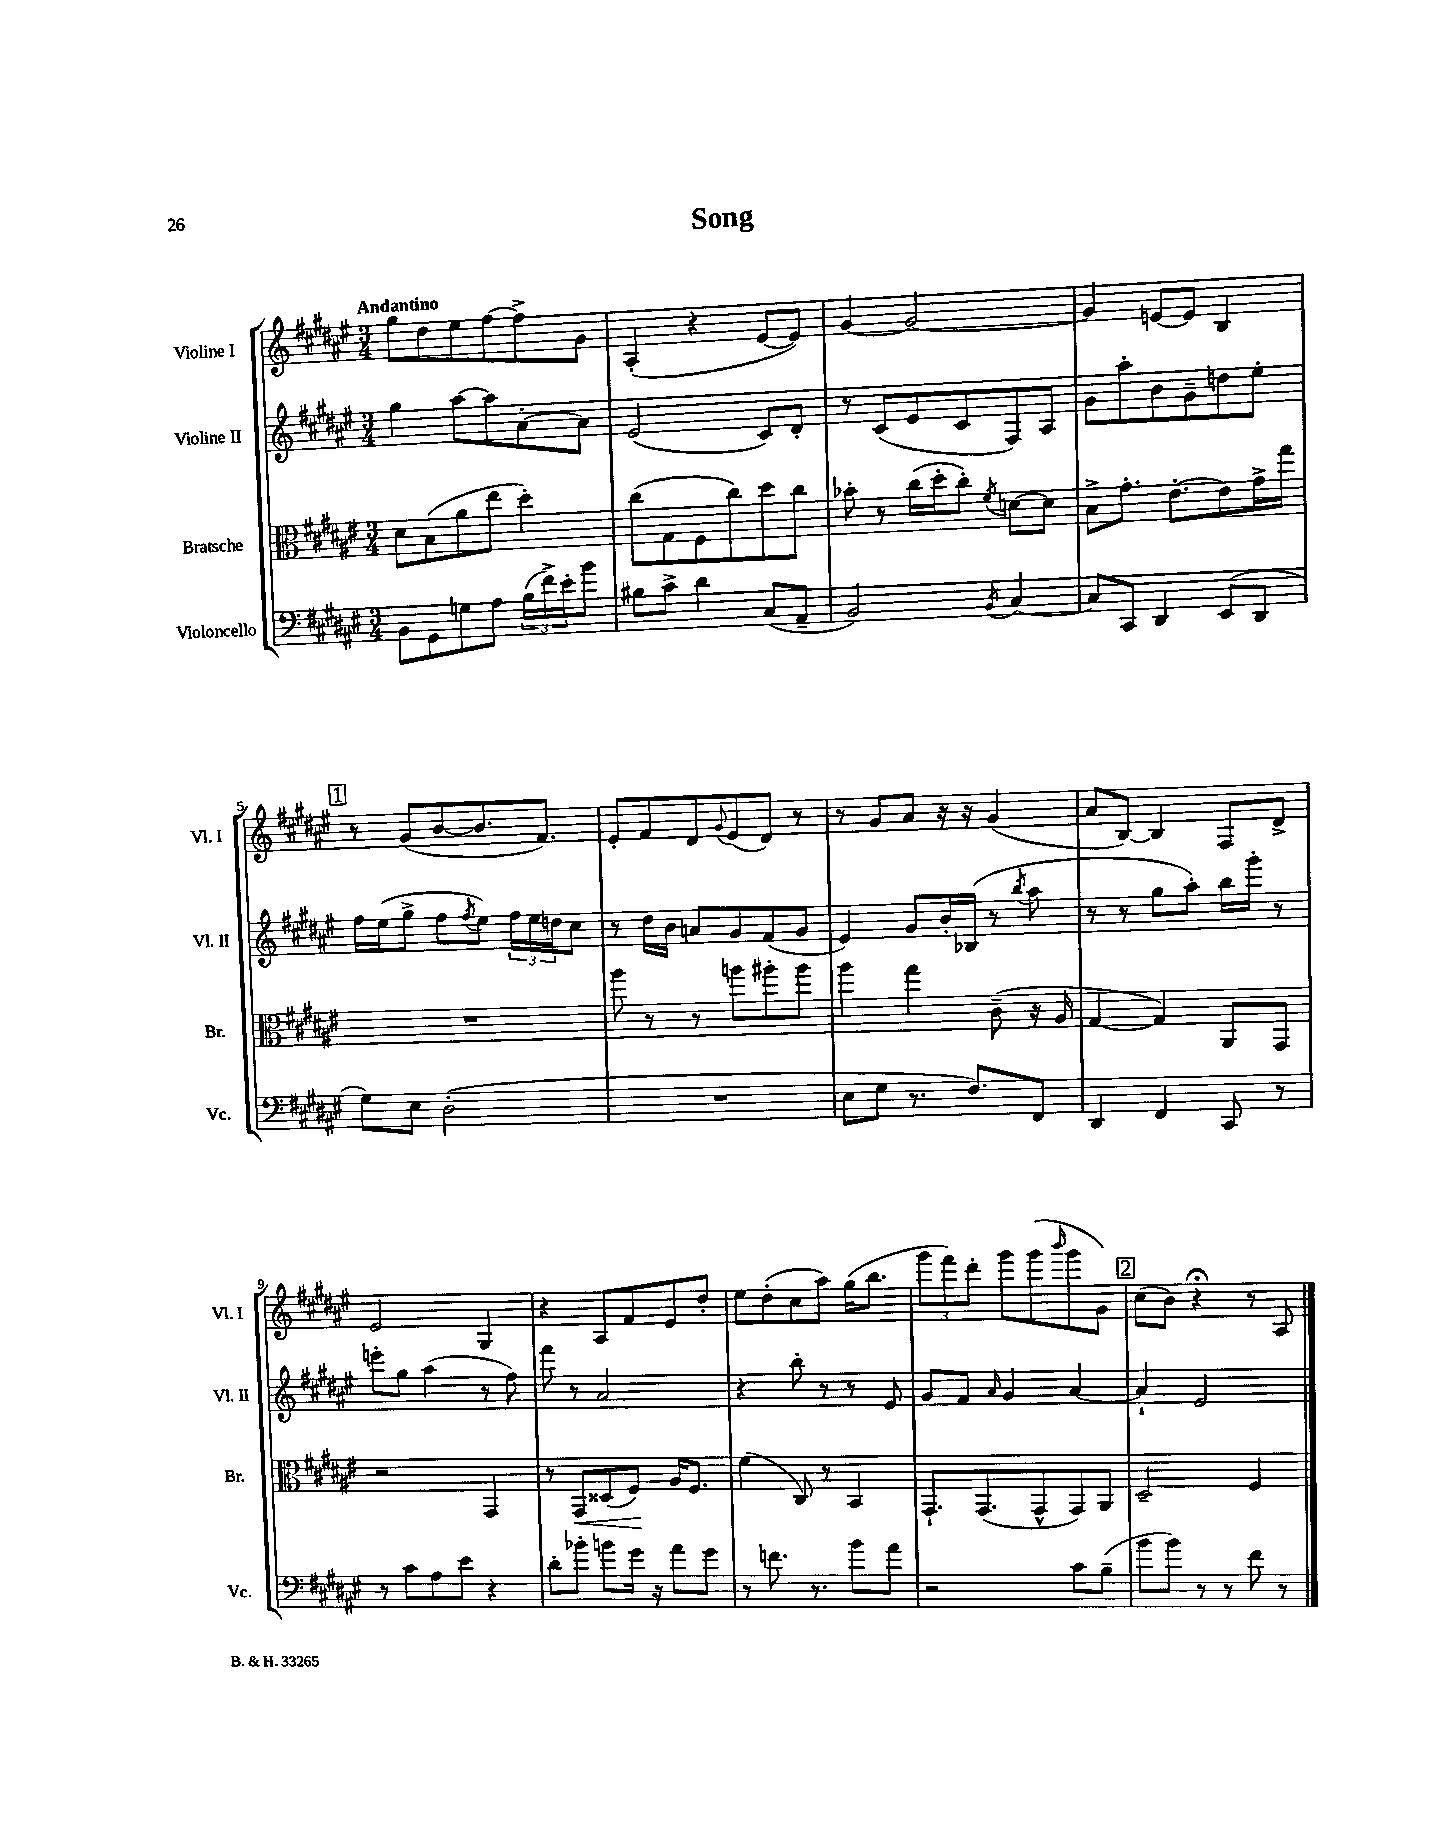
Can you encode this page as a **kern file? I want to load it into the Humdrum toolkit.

**kern	**kern	**kern	**kern
*staff4	*staff3	*staff2	*staff1
*clefF4	*clefC3	*clefG2	*clefG2
*k[f#c#g#d#a#e#]	*k[f#c#g#d#a#e#]	*k[f#c#g#d#a#e#]	*k[f#c#g#d#a#e#]
*M3/4	*M3/4	*M3/4	*M3/4
8BB	8d#	4gg#	8gg#
8GG#	(8B	.	8dd#
8G	8a#	[8aa#	8ee#
8A#	8ee#	8aa#]	[8ff#
(24B	4dd#')	[8a#'	8ff#^]
24f#^)	.	.	.
24e#'	.	.	.
8b	.	8a#]	8g#
=	=	=	=
8B#	(8cc#	(2e#	(4A#'
8c#^	8G#	.	.
4d#	8F#	.	4r
.	8cc#)	.	.
(8C#	8dd#	8c#)	[8e#
8AA#~	8cc#	8d#'	8e#])
=	=	=	=
2BB)	8b-'	8r	[4g#
.	8r	(8c#	.
.	(16cc#	8e#	2g#_
.	16dd#'	.	.
.	8cc#')	8c#	.
8qBB	8qf#	.	.
[4C#	[8d	8F#)	.
.	8d]	8A#	.
=	=	=	=
8C#]	8B^	8g#	4g#]
8CC#	8.g#'	8aa#'	.
4DD#	.	8b	[8e
.	[8.e#'	.	.
.	.	8g#~	8e]
(8EE#	8e#]	8dd	4B
8DD#	16g#^	8ee#'	.
.	16gg#	.	.
=	=	=	=
8G#)	2.r	16ff#	8r
.	.	(16ee#	.
8E#	.	8gg#^	(8g#
(2D#'	.	8ff#	[8b
.	.	8qff#	.
.	.	8ee#)	8.b]
.	.	24ff#	.
.	.	24ee#	.
.	.	.	8.f#)
.	.	24dd	.
.	.	8cc#	.
=	=	=	=
2.r	8aa#	8r	8e#'
.	8r	16dd#	8f#
.	.	16b	.
.	8r	8a	8d#
.	.	.	8qqg#
.	8aa	8g#	(8e#
.	8aa#'	(8f#	8d#)
.	8aa#	8g#	8r
=	=	=	=
8E#	4aa#	4e#)	8r
8G#	.	.	8g#
8.r	4gg#	8g#	8a#
.	.	16b'	16r
8.F#)	.	(16B-	16r
.	(8c#~	8r	(4g#
.	.	8qbb	.
8FF#	16r	8aa#	.
.	16A#	.	.
=	=	=	=
4DD#	[4G#	8r	8a#
.	.	8r	[8B)
4FF#	4G#])	8gg#	4B]
.	.	8aa#')	.
8CC#	8AA#	16bb	8F#
.	.	16ggg#'	.
8r	8GG#	8r	8d#^
=	=	=	=
8r	2r	8eee'	2e#
8c#	.	8gg#	.
8A#	.	(4aa#	.
8e#	.	.	.
4r	4GG#	8r	4G#
.	.	8ff#)	.
=	=	=	=
8d#'	8r	8fff#	4r
8b-'	8GG#	8r	.
8b	(8D##	2a#	8A#
16g#	8F#)	.	8f#
16r	.	.	.
8a#	16A#	.	8e#
.	8.F#	.	.
8g#	.	.	8dd#'
=	=	=	=
8r	(4f#	4r	8ee#
8.f	.	.	(8dd#'
.	8C#)	8bb'	8cc#
8.r	.	.	.
.	8r	8r	8aa#)
8b	4BB	8r	(16gg#
.	.	.	8.bb
8a#	.	8e#	.
=	=	=	=
2r	8.GG#`	8g#	12ggg#
.	.	.	12fff#)
.	.	8f#	.
.	.	.	12ddd#'
.	(8.GG#	.	.
.	.	16qqa#	.
.	.	4g#	8ggg#
.	8GG#^^	.	(8ggg#
.	.	.	16qqbbb
8c#	8GG#)	[4a#	8ggg#
(8B~	8AA#	.	8g#)
=	=	=	=
8b	2D#~	4a#`]	(8cc#
8b)	.	.	8b)
8r	.	2e#	4r;
8r	.	.	.
8f#	4F#	.	8r
8r	.	.	8A#
==	==	==	==
*-	*-	*-	*-
